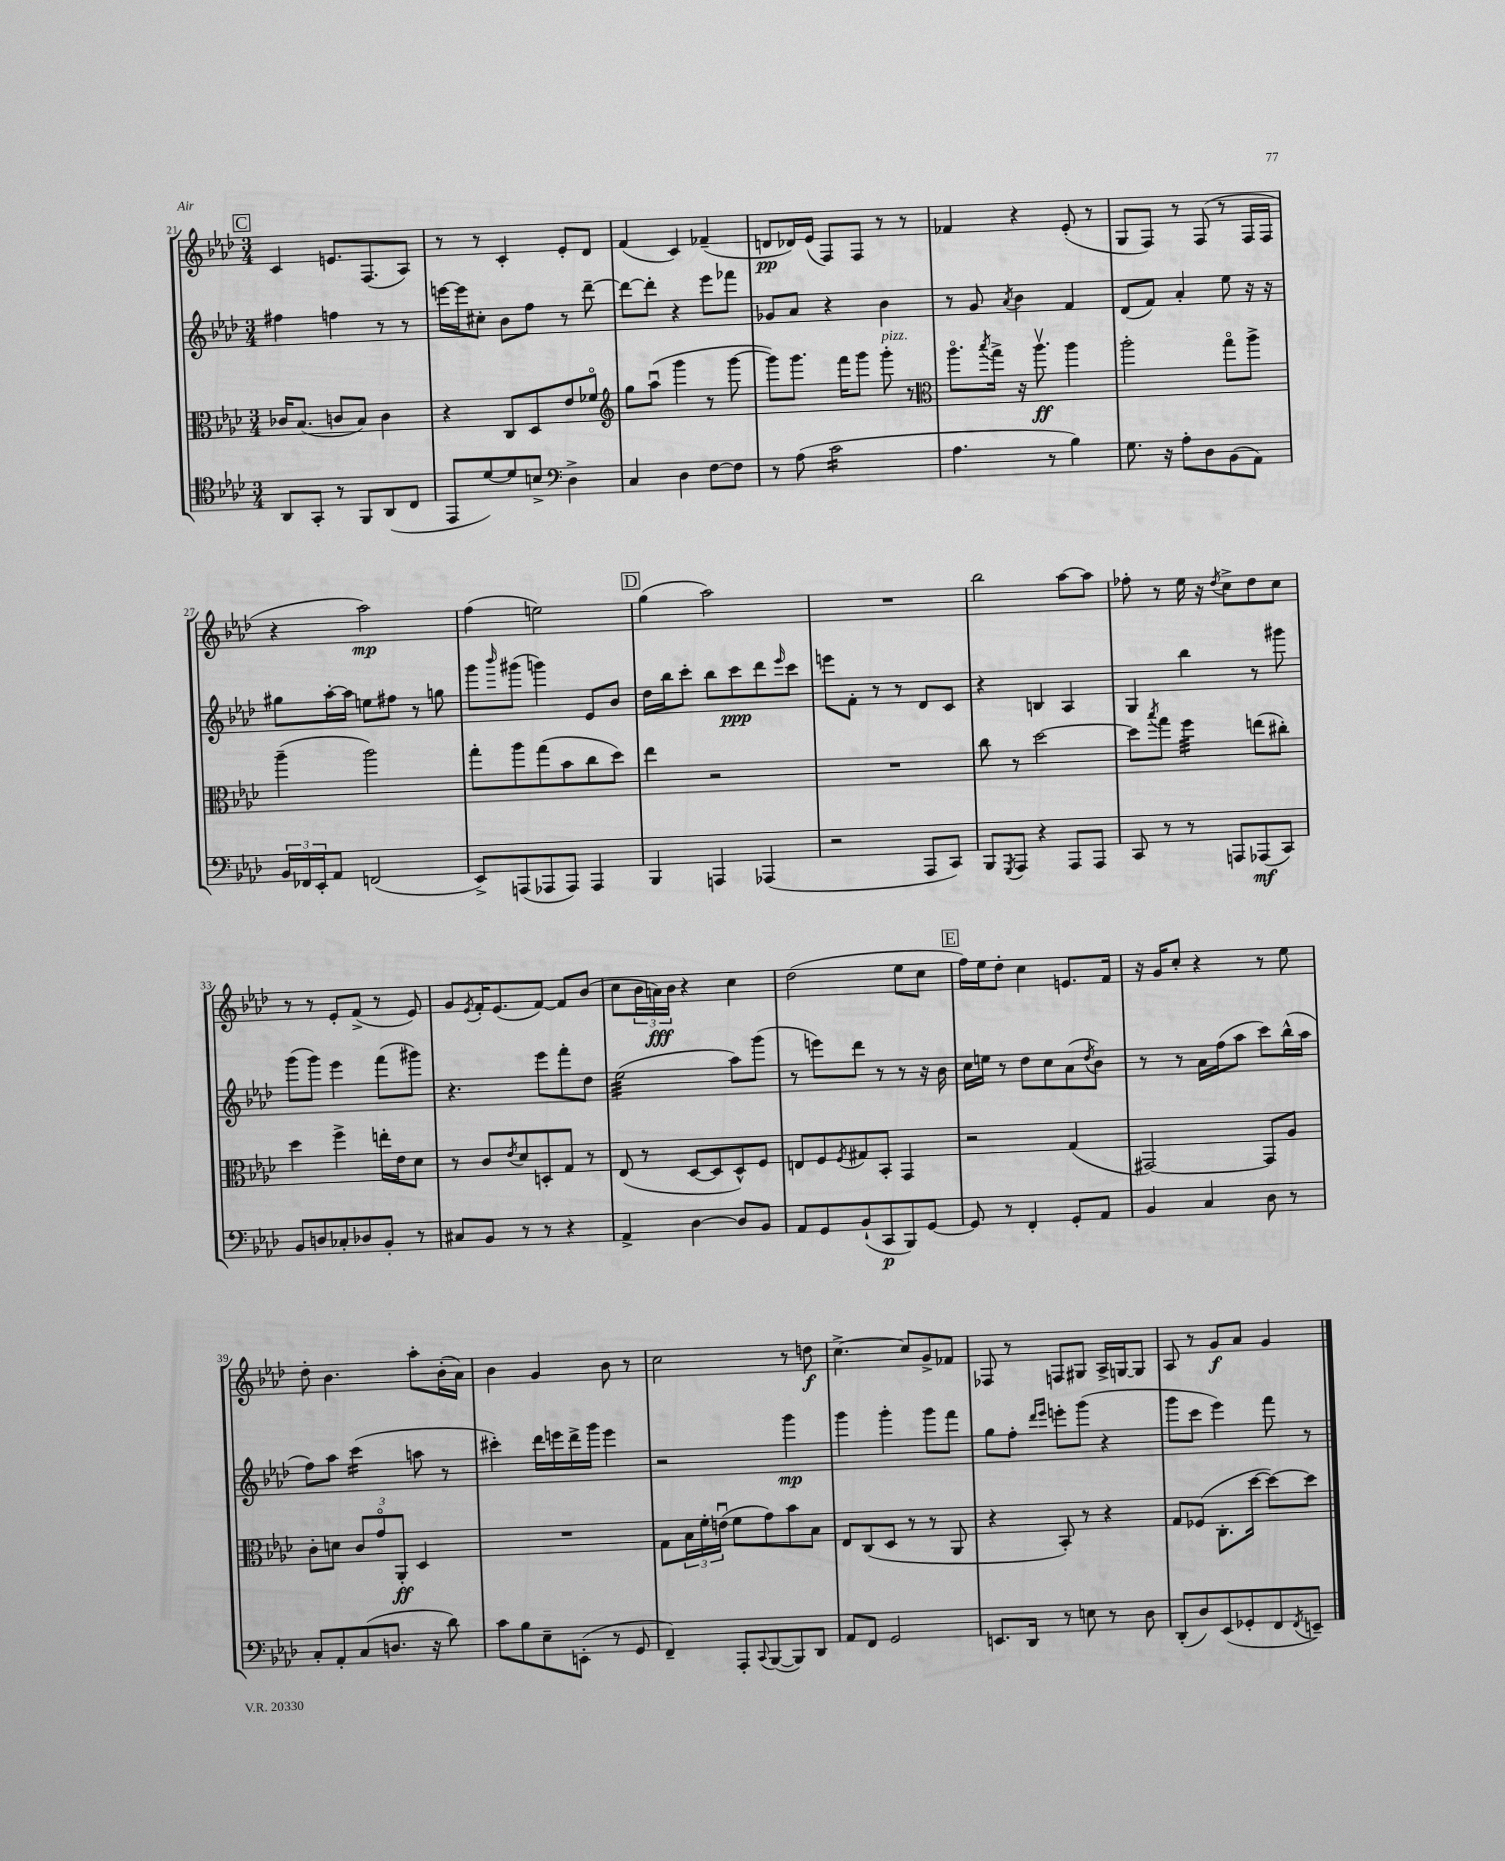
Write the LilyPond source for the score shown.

<<
\new StaffGroup <<
\new Staff = "s0" {
    \clef treble \key aes \major \numericTimeSignature \time 3/4
    \mark \markup { \box "C" } c'4 e'8. f8.( aes8) |
    r8 r8 c'4-. ees'8-. des'8 |
    f'4( c'4) fes'4--( |
    d'8\pp des'16) ees'16( f8) f8 r8 r8 |
    fes'4 r4 ees'8-.( r8 |
    g8 f8) r8 f8( r8 f16 f16 |
    r4 aes''2\mp) |
    f''4( e''2) |
    \mark \markup { \box "D" } g''4( aes''2) |
    R2. |
    bes''2 aes''8~ aes''8 |
    fes''8-. r8 ees''16 r16 \acciaccatura { des''8 } c''8-> des''8 c''8 |
    r8 r8 ees'8-. f'8->( r8 ees'8) |
    g'8 \acciaccatura { ees'8 } f'16-. ees'8.( f'8~) f'8 bes'8( |
    c''8 \tuplet 3/2 { bes'16 a'16\fff) bes'16 } r4 c''4 |
    des''2( ees''8 c''8 |
    \mark \markup { \box "E" } f''16) ees''16 des''8-. c''4 e'8. f'16 |
    r16 g'16 c''8-. r4 r8 ees''8 |
    des''8-. bes'4. aes''8-. bes'16-.( aes'16) |
    bes'4 g'4 bes'8 r8 |
    c''2 r8 d''8\f |
    c''4.~-> c''8 g'8-> fes'8 |
    fes8 r8 f8 gis8 aes16-> g16~ g8 |
    aes8 r8 g'8\f aes'8 g'4 \bar "|." |
}
\new Staff = "s1" {
    \clef treble \key aes \major \numericTimeSignature \time 3/4
    \mark \markup { \box "C" } fis''4 f''4 r8 r8 |
    e'''16~ e'''16 cis''8-. bes'8 f''8 r8 des'''8~-- |
    des'''8~ des'''8-. r4 ees'''8 fes'''8 |
    ges'8 aes'8 r4 bes'4 |
    r8 g'8 \acciaccatura { aes'8 } bes'4 f'4 |
    des'8( f'8) aes'4-. ees''8 r16 r16 |
    gis''8 aes''16~-. aes''16 e''8 fis''8 r8 g''8 |
    g'''8 \grace { bes'''16 } gis'''8( g'''4) ees'8 bes'8 |
    \mark \markup { \box "D" } des''16 bes''16 c'''8-. bes''8 c'''8\ppp des'''8 \grace { ees'''16 } c'''8 |
    e'''8 f'8-. r8 r8 des'8 c'8 |
    r4 b4 aes4 |
    g4 bes''4 r8 gis'''8 |
    g'''8( g'''8) ees'''4 f'''8( gis'''8) |
    r4. ees'''8 f'''8-. des''8 |
    ees''2:32( aes''8) g'''8( |
    r8 e'''8) des'''8 r8 r8 r16 bes'16 |
    \mark \markup { \box "E" } c''16 e''16 r8 des''8 c''8 aes'8( \acciaccatura { des''8 } bes'8) |
    r8 r8 aes'16 f''16( aes''8 c'''8) bes''16-^( aes''16 |
    f''8) aes''8 c'''4:16( a''8 r8 |
    cis'''4-.) des'''16 e'''16 des'''16-> g'''16 e'''4 |
    r2 g'''4\mp |
    g'''4 g'''4-. g'''8 f'''8 |
    g''8 f''8-. \grace { des'''16 ees'''16 } e'''8-. g'''8( r4 |
    g'''8 c'''8 ees'''4) f'''8 r8 \bar "|." |
}
\new Staff = "s2" {
    \clef alto \key aes \major \numericTimeSignature \time 3/4
    \mark \markup { \box "C" } ces'16 bes8.( c'8 bes8) c'4 |
    r4 c8 des8 ees'8 fes'8\flageolet |
    \clef treble g''8 aes''8\downbow( g'''4 r8 g'''8~ |
    g'''8) g'''8. f'''16 g'''8 g'''8-.^\markup { \italic "pizz." } r8 |
    \clef alto aes''8.\flageolet \acciaccatura { bes''8 } g''16-> r16 aes''8.\upbow\ff aes''4 |
    aes''2-. g''8\flageolet aes''8-> |
    aes''4--( aes''2) |
    g''8-. aes''8 g''8( bes'8 c''8 des''8) |
    \mark \markup { \box "D" } ees''4 r2 |
    R2. |
    c''8 r8 des''2~ |
    des''8 \acciaccatura { bes''8 } g''8 f''4:32 e''8( cis''8-.) |
    des''4 f''4-> e''16-. ees'16 des'8 |
    r8 c'8 \acciaccatura { ees'8 } des'8 d8-. g8 r8 |
    ees8( r8 des8~ des8 des8-^) f8 |
    e8 f8 \acciaccatura { f8 } gis8 bes,8-. g,4 |
    \mark \markup { \box "E" } r2 g4( |
    gis,2~) gis,8 aes8 |
    c'8-. d'8 \tuplet 3/2 { c'8 g'8\flageolet aes,8-.\ff } des4 |
    R2. |
    g8 \tuplet 3/2 { bes16 f'16-. e'16\downbow( } f'8 g'8) bes'8 bes8 |
    ees8 c8( des8 r8 r8 aes,8 |
    r4 bes,8-.) r8 r4 |
    g8 fes8( c8.-. des''16~ des''8~) des''8 \bar "|." |
}
\new Staff = "s3" {
    \clef tenor \key aes \major \numericTimeSignature \time 3/4
    \mark \markup { \box "C" } aes,8 g,8-. r8 f,8 aes,8( c8 |
    ees,8 des'8~) des'8 b8-> \clef bass des4-> |
    c4 des4 f8~ f8 |
    r8 aes8( c'2:16 |
    aes4. r8 bes4) |
    g8. r16 aes8-. des8 bes,8( aes,8) |
    \tuplet 3/2 { bes,16 fes,16 ees,16-. } aes,8 f,2( |
    ees,8->) a,,8( aes,,8 aes,,8) aes,,4 |
    \mark \markup { \box "D" } bes,,4 a,,4 aes,,4( |
    r2 aes,,8 c,8) |
    bes,,8 \acciaccatura { g,,8 } aes,,8 r4 aes,,8 aes,,8 |
    c,8 r8 r8 a,,8 aes,,8\mf( c,8) |
    bes,8 d8 ces8-. des8 bes,8-. r8 |
    cis8 bes,8 r8 r8 r4 |
    aes,4-> des4~ des8 bes,8 |
    aes,8 g,8 bes,8-!( c,8\p bes,,8) g,8~ |
    \mark \markup { \box "E" } g,8 r8 f,4-. g,8-. aes,8 |
    bes,4 c4 des8 r8 |
    c8-. aes,8-. c8( d8. r16 des'8) |
    c'8 bes8 ees8-- e,8-.( r8 g,8 |
    f,4--) aes,,8-. \appoggiatura { c,8 } bes,,8~( bes,,8) des,8 |
    aes,8 f,8 g,2 |
    e,8. des,16 r8 e8 r8 des8 |
    des,8-.( des8) ees,8( ges,8-. f,8 \acciaccatura { f,8 } e,8--) \bar "|." |
}
>>
>>
\layout { \context { \Score currentBarNumber = #21 } }
